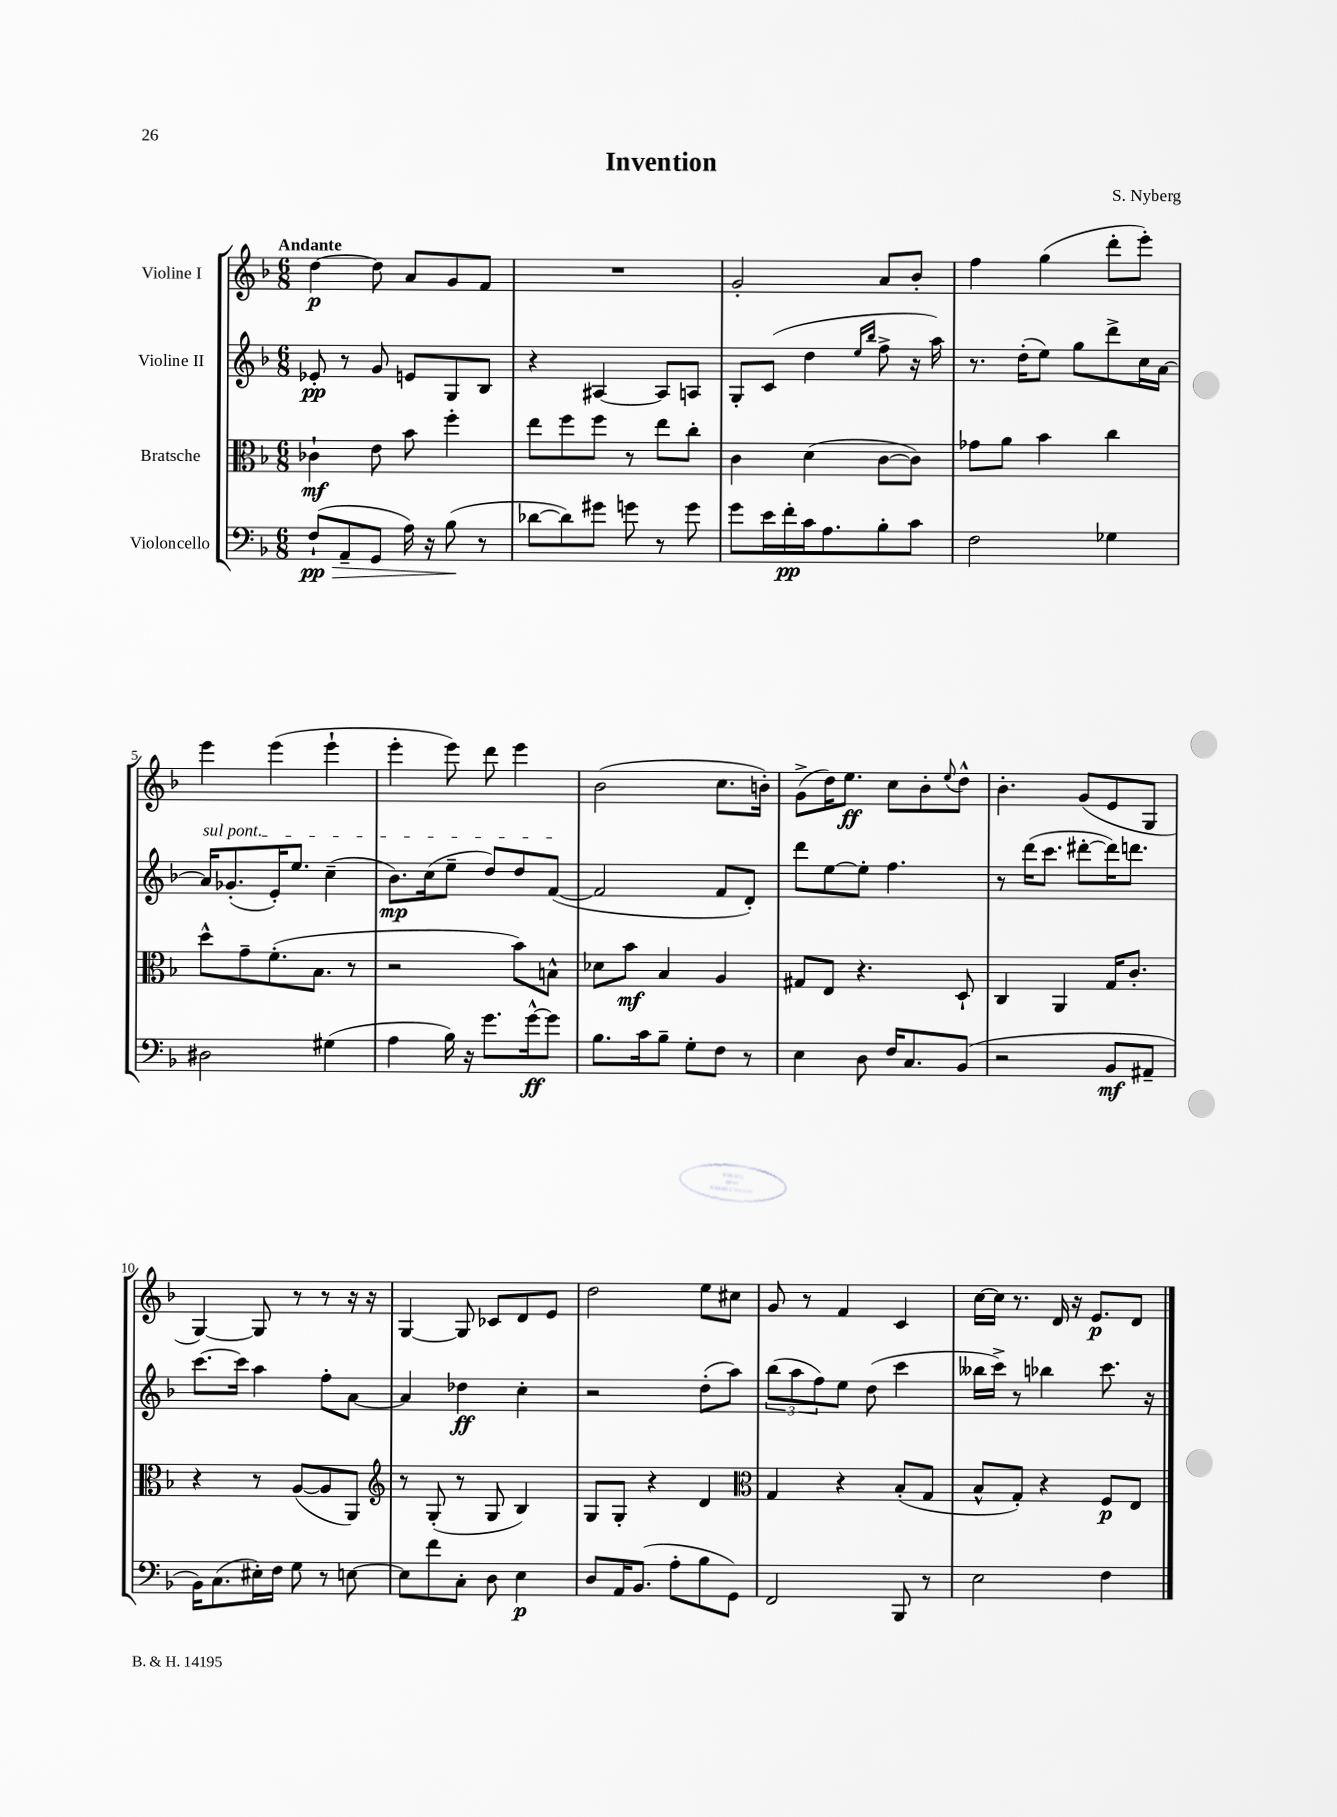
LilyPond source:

\header { title = "Invention" composer = "S. Nyberg" }
<<
\new StaffGroup <<
\new Staff = "s0" \with { instrumentName = "Violine I" } {
    \clef treble \key f \major \numericTimeSignature \time 6/8 \tempo "Andante"
    d''4~\p d''8 a'8 g'8 f'8 |
    R2. |
    g'2-. a'8 bes'8-. |
    f''4 g''4( d'''8-. e'''8-.) |
    e'''4 e'''4( e'''4-! |
    e'''4-. e'''8) d'''8 e'''4 |
    bes'2( c''8. b'16-.) |
    g'8->( d''16) e''8.\ff c''8 bes'8-. \appoggiatura { e''8 } d''8-^ |
    bes'4.-. g'8( e'8 g8 |
    g4~) g8 r8 r8 r16 r16 |
    g4~ g8 ces'8 d'8 e'8 |
    d''2 e''8 cis''8 |
    g'8 r8 f'4 c'4 |
    c''16~ c''16 r8. d'16 r16 e'8.\p d'8 \bar "|." |
}
\new Staff = "s1" \with { instrumentName = "Violine II" } {
    \clef treble \key f \major \numericTimeSignature \time 6/8
    ees'8-.\pp r8 g'8 e'8 g8 bes8 |
    r4 ais4~ ais8 a8 |
    g8-. c'8( d''4 \grace { e''16 bes''16 } f''8-> r16 a''16) |
    r8. d''16-.( e''8) g''8 d'''8-> c''16 a'16~ |
    \once \override TextSpanner.bound-details.left.text = \markup { \italic "sul pont." } a'16\startTextSpan ges'8.-.( e'16-.) e''8. c''4--( |
    bes'8.\mp) c''16( e''8-- d''8) d''8 f'8~\stopTextSpan( |
    f'2 f'8 d'8-.) |
    d'''8 e''8~ e''8-. f''4. |
    r8 d'''16( c'''8. dis'''8~-. dis'''16) d'''8. |
    c'''8.~ c'''16 a''4 f''8-. a'8~ |
    a'4 des''4\ff c''4-. |
    r2 d''8-.( a''8) |
    \tuplet 3/2 { bes''8( a''8 f''8) } e''8 d''8( c'''4 |
    beses''16 c'''16->) r8 bes''4 c'''8. r16 \bar "|." |
}
\new Staff = "s2" \with { instrumentName = "Bratsche" } {
    \clef alto \key f \major \numericTimeSignature \time 6/8
    ces'4-!\mf e'8 bes'8 f''4-. |
    e''8 f''8 f''8 r8 e''8 c''8-. |
    c'4 d'4( c'8~ c'8) |
    ges'8 a'8 bes'4 c''4 |
    d''8-^ g'8-- f'8.-.( bes8. r8 |
    r2 bes'8) b8-^ |
    des'8 bes'8\mf bes4 a4 |
    gis8 e8 r4. d8-! |
    c4 a,4 g16 c'8.-. |
    r4 r8 a8~( a8 a,8) |
    \clef treble r8 g8-.( r8 g8 bes4) |
    g8 g8-. r4 d'4 |
    \clef alto g4 r4 bes8-.( g8 |
    bes8-^ g8-.) r4 f8\p e8 \bar "|." |
}
\new Staff = "s3" \with { instrumentName = "Violoncello" } {
    \clef bass \key f \major \numericTimeSignature \time 6/8
    f8-!\pp\>( a,8-- g,8 a16) r16 bes8\!( r8 |
    des'8~ des'8) gis'8 g'8 r8 g'8 |
    g'8 e'16 f'16-.\pp c'16 a8. bes8-. c'8 |
    f2 ges4 |
    dis2 gis4( |
    a4 bes16) r16 g'8. g'16~-^\ff g'8 |
    bes8. c'16 bes8-- g8-. f8 r8 |
    e4 d8 f16 c8. bes,8( |
    r2 bes,8\mf ais,8-- |
    bes,16) c8.( eis16-.) f16 g8 r8 e8~ |
    e8 f'8 c8-. d8 e4\p |
    d8 a,16 bes,8.( a8-. bes8 g,8) |
    f,2 bes,,8 r8 |
    e2 f4 \bar "|." |
}
>>
>>
